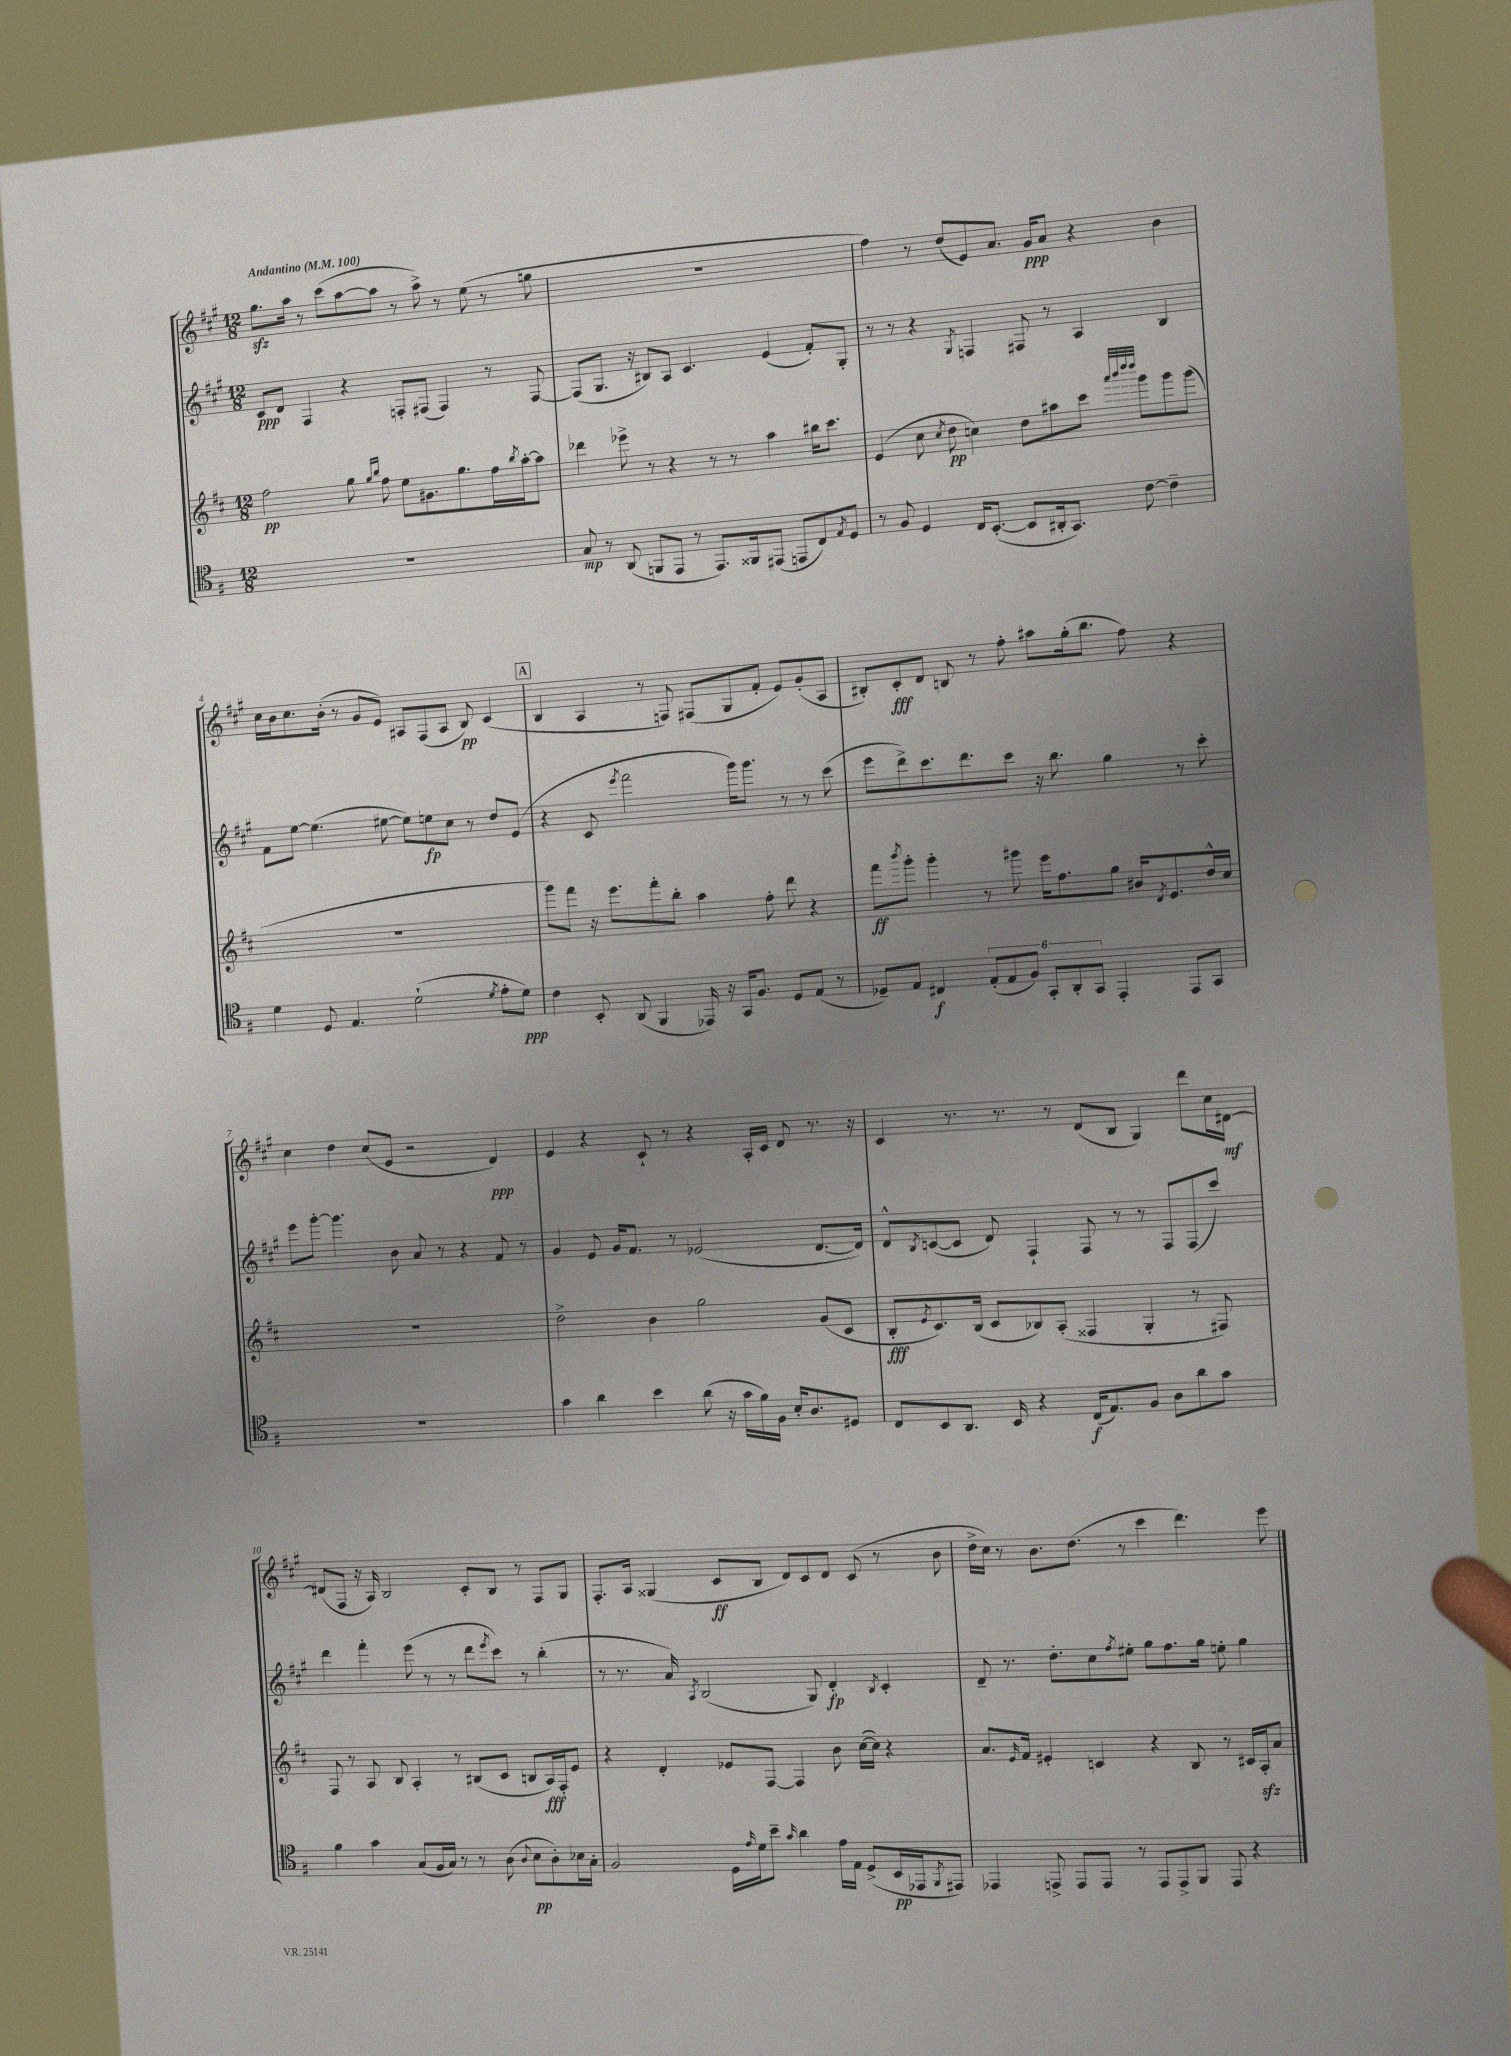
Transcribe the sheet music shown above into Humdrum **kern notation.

**kern	**kern	**kern	**kern
*staff4	*staff3	*staff2	*staff1
*clefC4	*clefG2	*clefG2	*clefG2
*k[f#]	*k[f#c#]	*k[f#c#g#]	*k[f#c#g#]
*M12/8	*M12/8	*M12/8	*M12/8
*MM100	*MM100	*MM100	*MM100
1.r	2ff#	8c#	8.gg#
.	.	8d	.
.	.	.	16aa
.	.	4F#	8r
.	.	.	(8ccc#
.	8gg	4r	[8aa
.	16qqgg	.	.
.	16qqbb	.	.
.	8ff#	.	8aa]
.	8ee	8F'	8r
.	8.g#	(8F#	8aa^)
.	.	4F#)	8r
.	8.gg	.	.
.	.	.	(8ee
.	16ff#	8r	8r
.	8qbb	.	.
.	[16aa'	.	.
.	8aa]	[8F#	8gg
=	=	=	=
8G	4ddd-	(8F#]	1.r
8r	.	8.G#	.
(8AA	8eee-^	.	.
.	.	16r	.
8FF	8r	8B#)	.
8EE	4r	8A	.
8r	.	4.c#	.
8.EE)	8r	.	.
.	8r	.	.
16FF##	.	.	.
(8EE#	4aa	(4e	.
8EE	.	.	.
8C)	16bb#	8f#')	.
.	8.ccc#	.	.
8qE	.	.	.
8D	.	8G#'	.
=	=	=	=
8r	(4e	8r	4ff#)
8F#	.	8r	.
4D	8cc#	4r	8r
.	8qcc#	.	.
.	8dd	.	(8dd
.	.	8qG#	.
16C	4cc)	4F	8e)
([8.BB'	.	.	.
.	.	.	8.a
8BB]	8dd	8F#	.
.	.	.	16g#
16AA#'	8aa#	8r	8a
8.GG)	.	.	.
.	8ccc#	4A	4r
.	32qqaaa	.	.
.	32qqbbb	.	.
.	32qqdddd	.	.
.	32qqdddd	.	.
[8c	8ggg	.	.
4c~]	8ggg	4B	4b
.	(8ggg	.	.
=	=	=	=
4d	1.r	8f#	16cc#
.	.	.	16b
.	.	[8ee	8.cc#
8D	.	(4.ee]	.
.	.	.	(16b'
4.E	.	.	8r
.	.	.	8g#
.	.	[8ee#	8e)
(2d`	.	8ee#])	8A#
.	.	8ee	(8F#
.	.	8cc#	8A#
.	.	8r	8B)
8qd	.	.	.
8e'	.	8dd	(4c#
8d)	.	(8e	.
=	=	=	=
4c	8ggg)	4r	4B
.	8fff#	.	.
8BB'	16r	8c#	4A
.	8.eee	.	.
.	.	8qeee	.
(8AA	.	2fff#	.
4FF#	8fff#'	.	8r
.	8bb'	.	8F)
16EE-)	4aa	.	(8F#
16r	.	.	.
16GG	.	16ggg#)	8G#
8.F#	.	8.ggg#	.
.	8ff#'	.	8f#'
8D	8ddd	8r	8e)
(8E	4r	8r	(8g#'
8r	.	(8ccc#	8A
=	=	=	=
8D-~)	8fff#	8eee	8B#')
.	8qbbb	.	.
8E	8ggg'	8ddd^)	8c#'
4C#	4ggg'	8.ccc#	8d
.	.	.	8B
.	.	8.ddd	.
(12E'	8r	.	8r
12E	.	.	.
.	8ggg#	8ccc#	8ff#'
12F#)	.	.	.
12GG'	16eee	16r	8aa#
.	8.ff#	8.bb	.
12AA'	.	.	.
.	.	.	(16gg#'
12GG	.	.	.
.	.	.	8.bb
4EE'	8gg	4gg#	.
.	16b#	.	8ff#)
.	8qd	.	.
.	8.e	.	.
8EE	.	8r	4r
8GG	16dd^^	8ccc#'	.
.	16cc#	.	.
=	=	=	=
1.r	1.r	8eee	4cc#
.	.	[8ggg#'	.
.	.	4.ggg#]	4dd
.	.	.	(8cc#
.	.	8b	8e
.	.	8a	2r
.	.	8r	.
.	.	4r	.
.	.	8f#	4d)
.	.	8r	.
=	=	=	=
4g	2dd^	4g#	4e
4a	.	8e	4r
.	.	16g#	.
.	.	8.f#	.
4b	4b	.	8c#`
.	.	8r	8r
(8a	2gg	(2e-	4r
16r	.	.	.
16g	.	.	.
16f#)	.	.	16A'
16F#	.	.	16c#
16B'	.	.	8d
8.A	.	.	.
.	(8g	[8.d	8.r
8D#	8c#	.	.
.	.	16d])	16r
=	=	=	=
8C	8B'	8d^^	4c#
.	8qe	8qB	.
8BB	8.c#)	([8c	.
8.AA	.	8c]	8.r
.	(16B	.	.
.	8c#	8d)	.
16BB	.	.	8.r
4r	8B-)	4F#`	.
.	(8A'	.	8r
(16C	4F##	8F#	(8d
8.E)	.	.	.
.	.	8r	8B
8F#	4G'	8r	4G#)
8A	.	8F#	.
8a	8r	(8F#	8ddd
8g	8F#)	8ccc#)	16cc#
.	.	.	[16d#
=	=	=	=
4f#	8F#	4ddd	(8d#]
.	8r	.	8F#
4g	8A	4fff#'	16r
.	.	.	16A)
.	8B	.	2B
(8G	4A'	(8eee	.
16F#	.	8r	.
16G)	.	.	.
8r	8r	8r	.
8r	(8B#	8ddd	8c#'
.	.	8qeee	.
(8A	8c#	8ccc#)	8B
8qqA	.	.	.
8B	8B	8r	8r
8A')	16A)	(4bb'	8F#
.	16F#'	.	.
16B-	8e	.	8G#
16G'	.	.	.
=	=	=	=
2F#	4r	8r	8.F#'
.	.	8.r	.
.	.	.	16A
.	4d'	.	(4G##
.	.	16a)	.
.	.	8qA	.
.	.	(2B	.
16D	8e-	.	8c#
16qqe	.	.	.
16d	.	.	.
8b~	[8F#	.	8B
16qqg	.	.	.
4a	4F#]	.	8d)
.	.	8G#)	8c#
16e	8b	4d'	8d
16E	.	.	.
(8D^	([16cc#	.	(8c#
.	16cc#])	.	.
.	.	8qB	.
16BB	4r	4c#'	8r
16EE-	.	.	.
8qFF#	.	.	.
8EE#)	.	.	8b
=	=	=	=
4EE-	8.a	8d~	16dd^
.	.	.	16cc#)
.	.	8.r	8r
.	16qqe	.	.
.	16f#	.	.
8EE^	4e#'	.	8.b
.	.	8.dd'	.
8EE	.	.	.
.	.	.	(8.dd
8EE	4c	8cc#	.
.	.	8qff#	.
8r	.	8ee#'	8r
8EE	4r	8gg#	4ccc#
8EE^	.	8.ff#	.
8FF#	8B	.	4.ddd)
.	.	16gg#	.
8EE	8r	8ee'	.
4r	16c#	4gg#	.
.	16A'	.	.
.	8a	.	8eee
==	==	==	==
*-	*-	*-	*-
